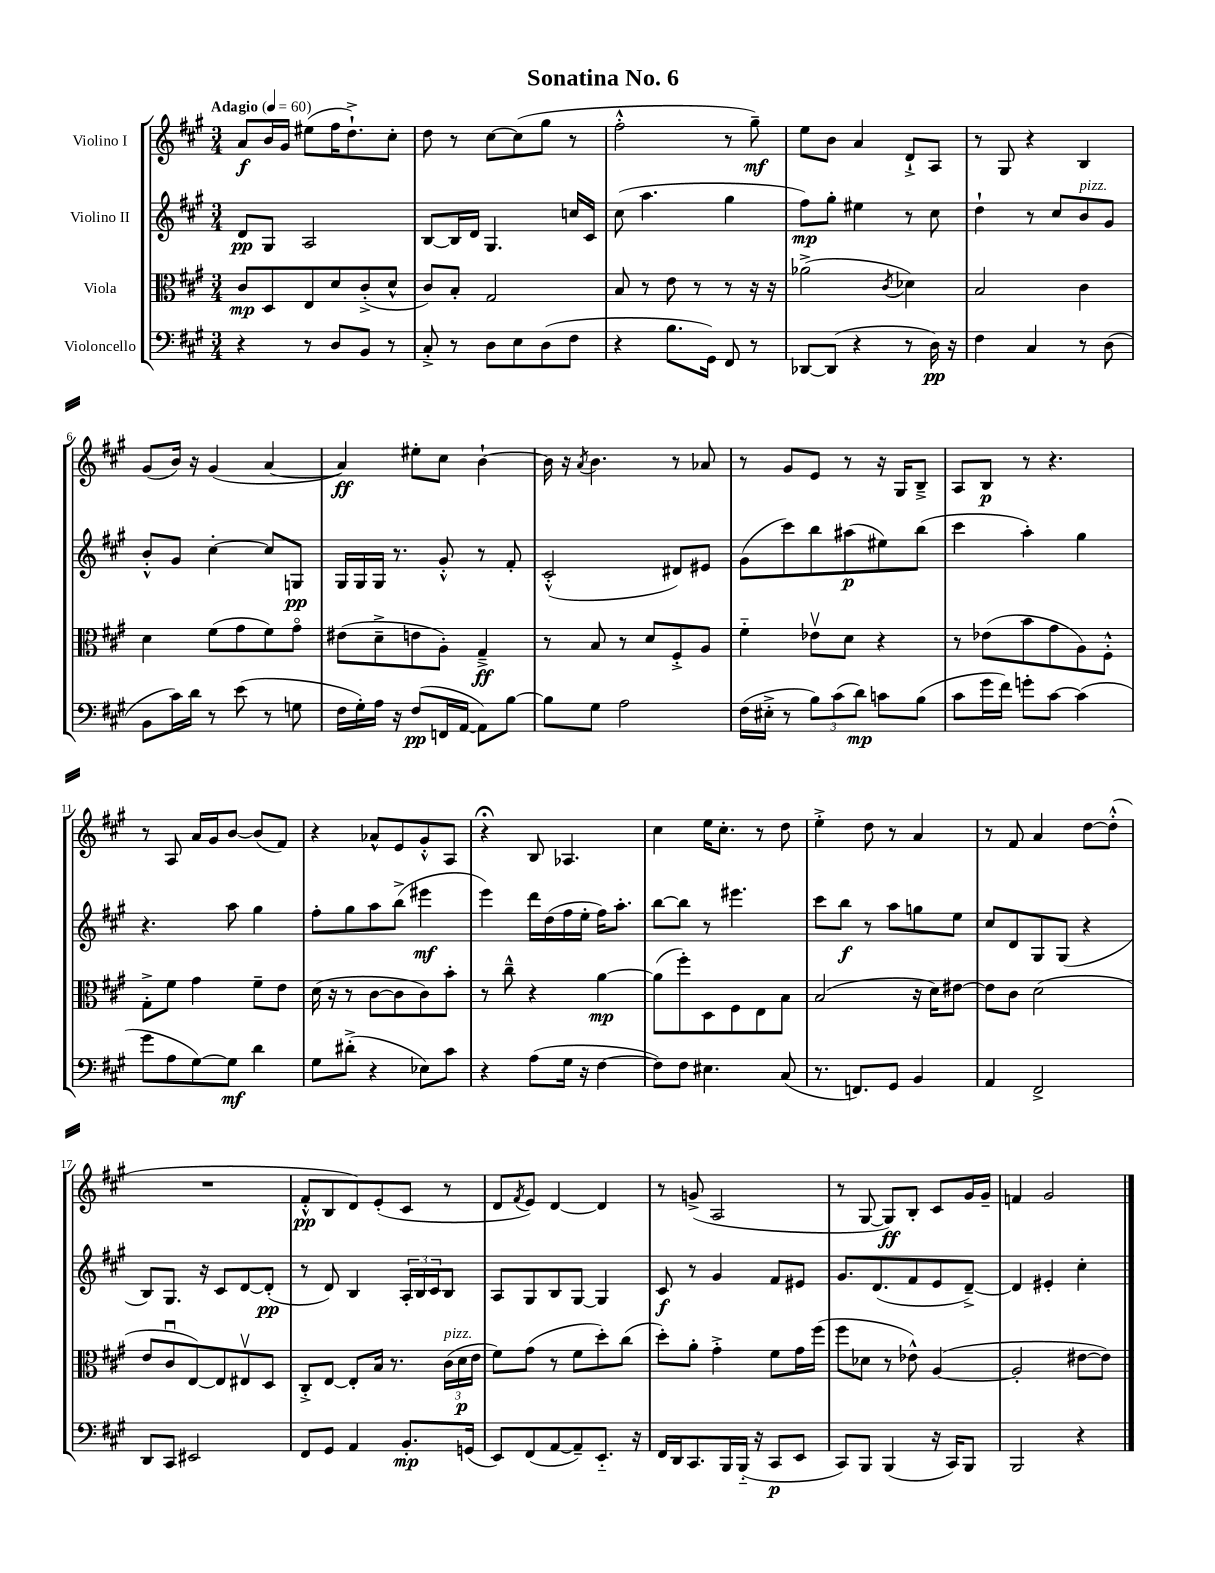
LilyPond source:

\header { title = "Sonatina No. 6" }
<<
\new StaffGroup <<
\new Staff = "s0" \with { instrumentName = "Violino I" } {
    \clef treble \key a \major \numericTimeSignature \time 3/4 \tempo "Adagio" 4 = 60
    a'8\f b'16 gis'16 eis''8( fis''16 d''8.-!->) cis''8-. |
    d''8 r8 cis''8~ cis''8( gis''8 r8 |
    fis''2-.-^ r8 gis''8--\mf) |
    e''8 b'8 a'4 d'8-!-> a8 |
    r8 gis8 r4 b4 |
    gis'8( b'16) r16 gis'4( a'4~ |
    a'4\ff) eis''8-. cis''8 b'4~-! |
    b'16 r16 \acciaccatura { a'8 } b'4. r8 aes'8 |
    r8 gis'8 e'8 r8 r16 gis16 b8---> |
    a8 b8\p r8 r4. |
    r8 a8 a'16 gis'16 b'8~ b'8( fis'8) |
    r4 aes'8-^ e'8 gis'8-.-^ a8 |
    r4\fermata b8 aes4. |
    cis''4 e''16 cis''8.-. r8 d''8 |
    e''4-.-> d''8 r8 a'4 |
    r8 fis'8 a'4 d''8~ d''8-.-^( |
    R2. |
    fis'8-.-^\pp b8 d'8) e'8-.( cis'8 r8 |
    d'8 \acciaccatura { fis'8 } e'8) d'4~ d'4 |
    r8 g'8->( a2 |
    r8 gis8~ gis8\ff) b8-. cis'8 gis'16 gis'16-- |
    f'4 gis'2 \bar "|." |
}
\new Staff = "s1" \with { instrumentName = "Violino II" } {
    \clef treble \key a \major \numericTimeSignature \time 3/4
    d'8\pp gis8 a2 |
    b8~ b16 d'16 gis4. c''16 cis'16 |
    cis''8( a''4. gis''4 |
    fis''8\mp) gis''8-. eis''4 r8 cis''8 |
    d''4-! r8 cis''8 b'8^\markup { \italic "pizz." } gis'8 |
    b'8-.-^ gis'8 cis''4~-. cis''8 g8\pp |
    gis16 gis16 gis16 r8. gis'8-.-^ r8 fis'8-. |
    cis'2-.-^( dis'8) eis'8 |
    gis'8( cis'''8) b''8 ais''8\p( eis''8) b''8( |
    cis'''4 a''4-.) gis''4 |
    r4. a''8 gis''4 |
    fis''8-. gis''8 a''8 b''8->( eis'''4\mf |
    e'''4) d'''16 d''16( fis''16 e''16-. fis''16) a''8.-. |
    b''8~ b''8 r8 eis'''4. |
    cis'''8 b''8\f r8 a''8 g''8 e''8 |
    cis''8 d'8 gis8 gis8( r4 |
    b8) gis8. r16 cis'8 d'8~ d'8-.\pp( |
    r8 d'8) b4 \tuplet 3/2 { a16-. b16 cis'16 } b8 |
    a8 gis8 b8 gis8~ gis4 |
    cis'8\f r8 gis'4 fis'8 eis'8 |
    gis'8. d'8.( fis'8 e'8 d'8~--->) |
    d'4 eis'4-. cis''4-. \bar "|." |
}
\new Staff = "s2" \with { instrumentName = "Viola" } {
    \clef alto \key a \major \numericTimeSignature \time 3/4
    cis'8\mp d8 e8 d'8 cis'8-.->( d'8-^ |
    cis'8) b8-. gis2 |
    b8 r8 e'8 r8 r8 r16 r16 |
    aes'2->( \acciaccatura { cis'8 } des'4) |
    b2 cis'4 |
    d'4 fis'8( gis'8 fis'8) gis'8\flageolet |
    eis'8( d'8---> e'8 a8-.) gis4--->\ff |
    r8 b8 r8 d'8 fis8-.-> a8 |
    fis'4-_ ees'8\upbow d'8 r4 |
    r8 ees'8( b'8 gis'8 a8) fis8-.-^ |
    gis8-.-> fis'8 gis'4 fis'8-- e'8 |
    d'16( r16 r8 cis'8~ cis'8 cis'8) b'8-. |
    r8 cis''8---^ r4 a'4~\mp |
    a'8( fis''8-.) d8 fis8 e8 b8 |
    b2( r16 d'16) eis'8~ |
    eis'8 cis'8 d'2( |
    e'8 cis'8\downbow e8~) e8 eis8\upbow d8 |
    cis8-.-> e8~ e8-. b16 r8. \tuplet 3/2 { cis'16^\markup { \italic "pizz." }( d'16\p e'16 } |
    fis'8) gis'8( r8 fis'8 d''8-.) cis''8( |
    d''8-.) a'8-. gis'4-.-> fis'8 gis'16 fis''16( |
    fis''8 des'8 r8 ees'8-^) a4~( |
    a2-. eis'8~ eis'8) \bar "|." |
}
\new Staff = "s3" \with { instrumentName = "Violoncello" } {
    \clef bass \key a \major \numericTimeSignature \time 3/4
    r4 r8 d8 b,8 r8 |
    cis8-.-> r8 d8 e8 d8( fis8 |
    r4 b8. gis,16) fis,8 r8 |
    des,8~ des,8( r4 r8 d16\pp) r16 |
    fis4 cis4 r8 d8( |
    b,8 cis'16) d'16 r8 e'8( r8 g8 |
    fis16 gis16-.) a16 r16 fis8\pp( f,16 a,16~ a,8) b8~ |
    b8 gis8 a2 |
    fis16( eis16-.-> r8 \tuplet 3/2 { b8) cis'8( d'8\mp) } c'8 b8( |
    cis'8 gis'16 fis'16) g'8-. cis'8~ cis'4( |
    gis'8 a8 gis8~) gis8\mf d'4 |
    gis8 dis'8-.->( r4 ees8) cis'8 |
    r4 a8( gis16 r16 fis4~ |
    fis8) fis8 eis4. cis8( |
    r8. f,8.) gis,8 b,4 |
    a,4 fis,2-> |
    d,8 cis,8 eis,2 |
    fis,8 gis,8 a,4 b,8.-.\mp g,16( |
    e,8) fis,8( a,8~ a,8--) e,8.-_ r16 |
    fis,16 d,16 cis,8. b,,16 b,,16-_( r16 cis,8\p e,8 |
    cis,8) b,,8 b,,4( r16 cis,16) b,,8 |
    b,,2 r4 \bar "|." |
}
>>
>>
